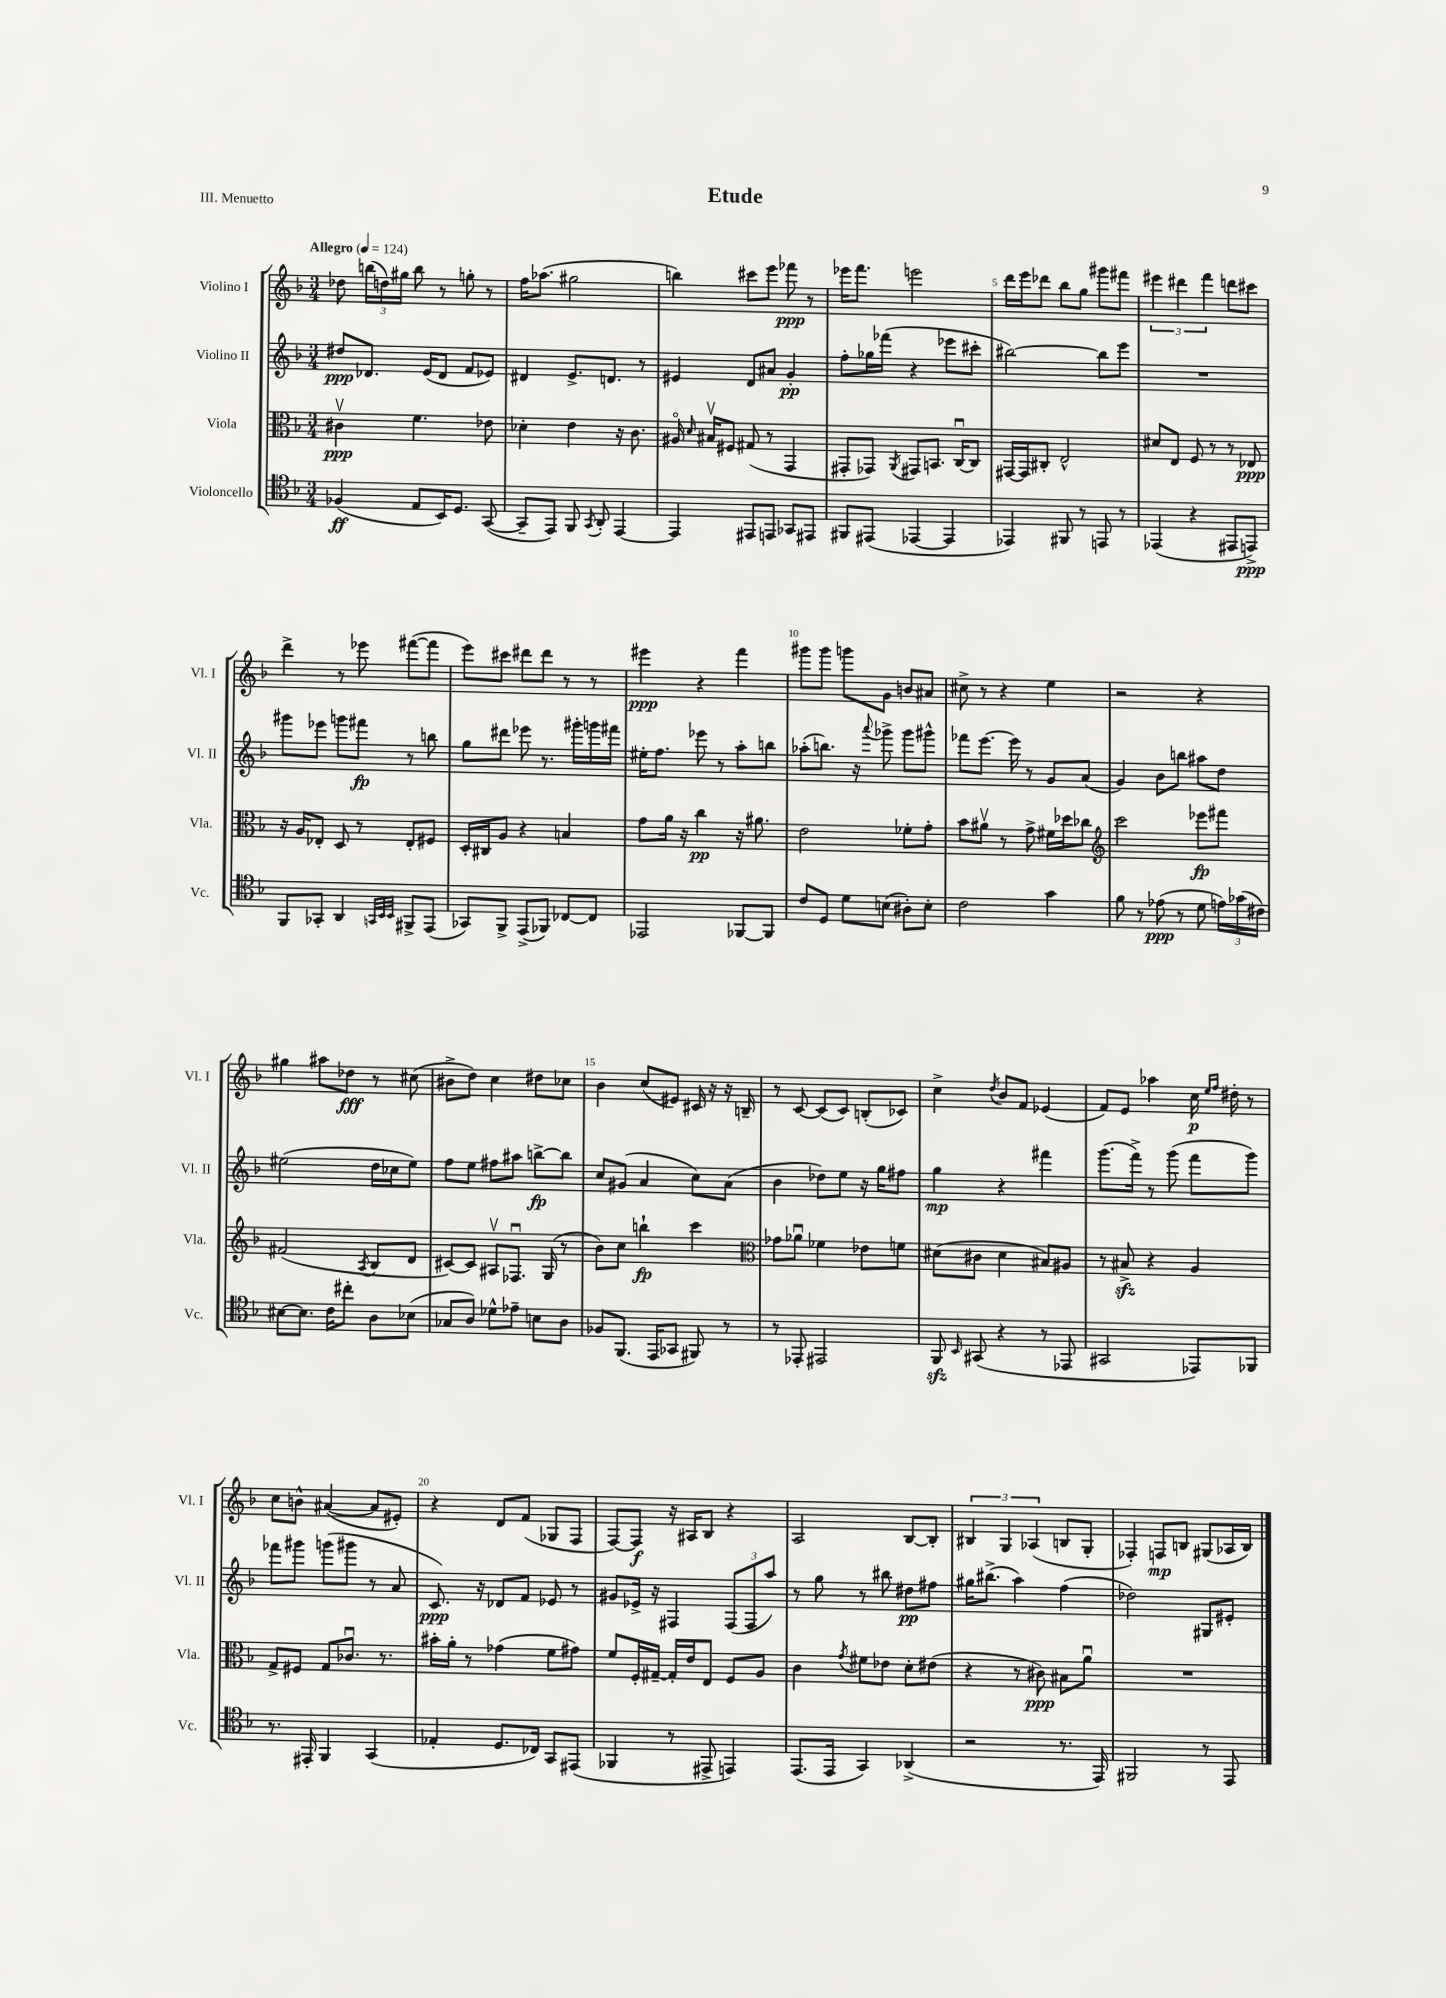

**kern	**kern	**kern	**kern
*staff4	*staff3	*staff2	*staff1
*clefC4	*clefC3	*clefG2	*clefG2
*k[b-]	*k[b-]	*k[b-]	*k[b-]
*M3/4	*M3/4	*M3/4	*M3/4
*MM124	*MM124	*MM124	*MM124
(4F-	4c#v	8dd#	8dd-
.	.	8.d-	(24bb
.	.	.	24dd)
.	.	.	24gg#
8E	4.f	.	8bb
.	.	(16e	.
16BB-)	.	8d-	8r
8.D	.	.	.
.	.	8f	8gg'
([8GG	8e-	8e-)	8r
=	=	=	=
8GG~]	4d-'	4d#	16ff
.	.	.	(8.aa-
8EE)	.	.	.
8FF	4e	8.e^	2gg#
8qGG	.	.	.
8AA'	.	.	.
.	.	8.d	.
[4EE	16r	.	.
.	8.c	.	.
.	.	8r	.
=	=	=	=
4EE]	16A#o	4e#	4bb)
.	16qqd	.	.
.	16B#v	.	.
.	8F#	.	.
8EE#	(8G#	8d	8ccc#
8EE	8r	8a#	8eee
8GG-	4GG	4g'	8fff-
8EE#	.	.	8r
=	=	=	=
8FF#	8GG#'	8ff'	16eee-
.	.	.	8.fff
(8EE#	8GG-)	16gg-	.
.	.	(16fff-	.
.	8qAA	.	.
[4EE-	8GG#	4r	2eee
.	8.BB	.	.
4EE-]	.	8eee-	.
.	[16Cu	.	.
.	8C]	8ccc#'	.
=	=	=	=
4EE-)	[16GG#	[2bb#)	16ddd
.	16GG#]	.	16eee
.	8C#'	.	8ddd-
8FF#	2E^^	.	8bb-
8r	.	.	8gg
8EE	.	8bb#]	8ggg#
8r	.	8eee	8fff#
=	=	=	=
(4EE-	8d#	2.r	6eee#
.	8E	.	.
.	.	.	6ddd#
4r	8F	.	.
.	.	.	6fff
.	8r	.	.
8EE#	8r	.	8ddd
8EE^)	8E-	.	8ccc#
=	=	=	=
8FF	16r	8ggg#	4ddd^
.	16A	.	.
8GG-'	8E-'	8eee-	.
4AA	8D	8ggg	8r
.	8r	8fff#	8eee-
32qqGG	.	.	.
32qqBB-	.	.	.
32qqBB-	.	.	.
8FF#^	8E-'	8r	([8fff#
(8EE	8F#	8bb	8fff#]
=	=	=	=
8GG-)	16D'	8gg	8eee)
.	16C#	.	.
8FF^	8A	8ddd#	8ccc#
(8EE^	4r	8eee-	8ddd#
8FF-)	.	8.r	8ddd#
[8C-	4B	.	8r
.	.	16ggg#'	.
8C-]	.	16ggg	8r
.	.	16fff#	.
=	=	=	=
2EE-	8g	16ee#'	4eee#
.	.	8.ff	.
.	16a	.	.
.	16r	.	.
.	4cc	8eee-	4r
.	.	8r	.
[8FF-	16r	8aa'	4fff
.	8.a#	.	.
8FF-]	.	8bb	.
=	=	=	=
8c	2e	(8aa-'	8ggg#
8D	.	8.bb)	8ggg#
8d	.	.	8ggg
.	.	16r	.
.	.	8qqaaa	.
(8B	.	8ggg-^	8g
8A#')	8f-'	8ggg-	8b
8B'	8g'	8ggg#^^	8a#
=	=	=	=
2c	8b-	8fff-	8cc#^
.	8a#v	[8.eee	8r
.	8r	.	4r
.	.	16eee]	.
.	8g^	8r	.
4g	16f#	8g	4ee
.	16dd-	.	.
.	8cc-	(8a	.
=	=	=	=
*	*clefG2	*	*
8f	2ccc	4g)	2r
8r	.	.	.
(8e-	.	8b-	.
8r	.	8bb	.
8d	8eee-	8aa#	4r
24e)	8fff#	8dd	.
(24g-	.	.	.
24c#)	.	.	.
=	=	=	=
[8B#	(2f#	(2ee#	4gg#
8.B#]	.	.	.
.	.	.	8aa#
16c	.	.	.
8cc#'	.	.	8dd-
.	8qA	.	.
8A	8B-	16dd	8r
.	.	16cc-	.
(8B-	8d	8ee#)	(8cc#
=	=	=	=
8G-	[8c#)	8ff	8b#^
8A)	8c#]	8ee	8dd)
8d-^^	8A#v	8ff#	4cc
8e-~	8.F-u	8aa#	.
8B	.	[8bb^	8dd#
.	(16G	.	.
8A	8r	8bb]	8cc-
=	=	=	=
8F-	8b-)	8cc	4b-
(8.FF	8cc	(8g#	.
.	4bb`	4a	(8cc
16EE	.	.	.
8GG-	.	.	8e#)
8FF#)	4ccc	8cc)	16c#
.	.	.	16r
8r	.	(8a	16r
.	.	.	16B~
=	=	=	=
*	*clefC3	*	*
8r	8g-	4b-	8r
8EE-'	8a-u	.	[8c
2EE#	4f-	8dd-)	(8c]
.	.	8ee	8c)
.	8e-	16r	(8B'
.	.	16gg	.
.	8f	8ff#	8c-)
=	=	=	=
8FF	(8d#	4gg	4cc^
16qqBB-	.	.	.
(8GG#	8c#	.	.
.	.	.	8qdd
4r	4d#	4r	8b-
.	.	.	8f
8r	8B#)	4fff#	(4e-
8EE-	8A#	.	.
=	=	=	=
2GG#	8r	(8.ggg	8f)
.	8B#^	.	8e
.	.	16fff^)	.
.	4r	8r	4aa-
.	.	(8ggg	.
8EE-)	4A	8fff	16cc
.	.	.	16qqee
.	.	.	16qqff
.	.	.	16dd#'
8FF-	.	8ggg)	8r
=	=	=	=
8.r	8G^	8fff-	8cc
.	8F#	8ggg#	8b^^
16EE#'	.	.	.
4FF	8G	(8ggg	([4a#
.	8.c-u	8ggg#	.
(4GG	.	8r	8a#]
.	8.r	.	.
.	.	8a	8e#')
=	=	=	=
4E-'	16b#'	8.c)	4r
.	16a'	.	.
.	8r	.	.
.	.	16r	.
8.D	(4g-	8d-	8d
.	.	8f	(8f
16C-)	.	.	.
8GG	8f	8e-	8G-
(8EE#	8g#)	8r	8F
=	=	=	=
4FF-	8f	8g#	[8F)
.	16F'	16e-^	8F]
.	[16G#~	16r	.
8r	16G#']	4F#	16r
.	16e	.	16A#
8EE#^	8E	.	8B-
4EE)	8F	(12F#	4r
.	.	12F#	.
.	8A	.	.
.	.	12aa)	.
=	=	=	=
(8.EE	4c	8r	2A
.	.	8gg	.
16EE	.	.	.
.	8qg	.	.
4GG)	8f#	8r	.
.	8e-	8bb#	.
(4AA-^	8d'	8dd#	[8B-
.	(8e#	8ff#	8B-']
=	=	=	=
2r	4r	16gg#	6B#
.	.	(8.bb#^	.
.	.	.	6G
.	8r	4aa)	.
.	.	.	(6A-
.	8c#)	.	.
8.r	8B#	(4ff	8B
.	8au	.	8G'
16EE)	.	.	.
=	=	=	=
2FF#	2.r	2dd-)	4F-')
.	.	.	8F
.	.	.	8B
8r	.	8G#	(8G#
8EE	.	8e#'	16A-
.	.	.	16B)
==	==	==	==
*-	*-	*-	*-
